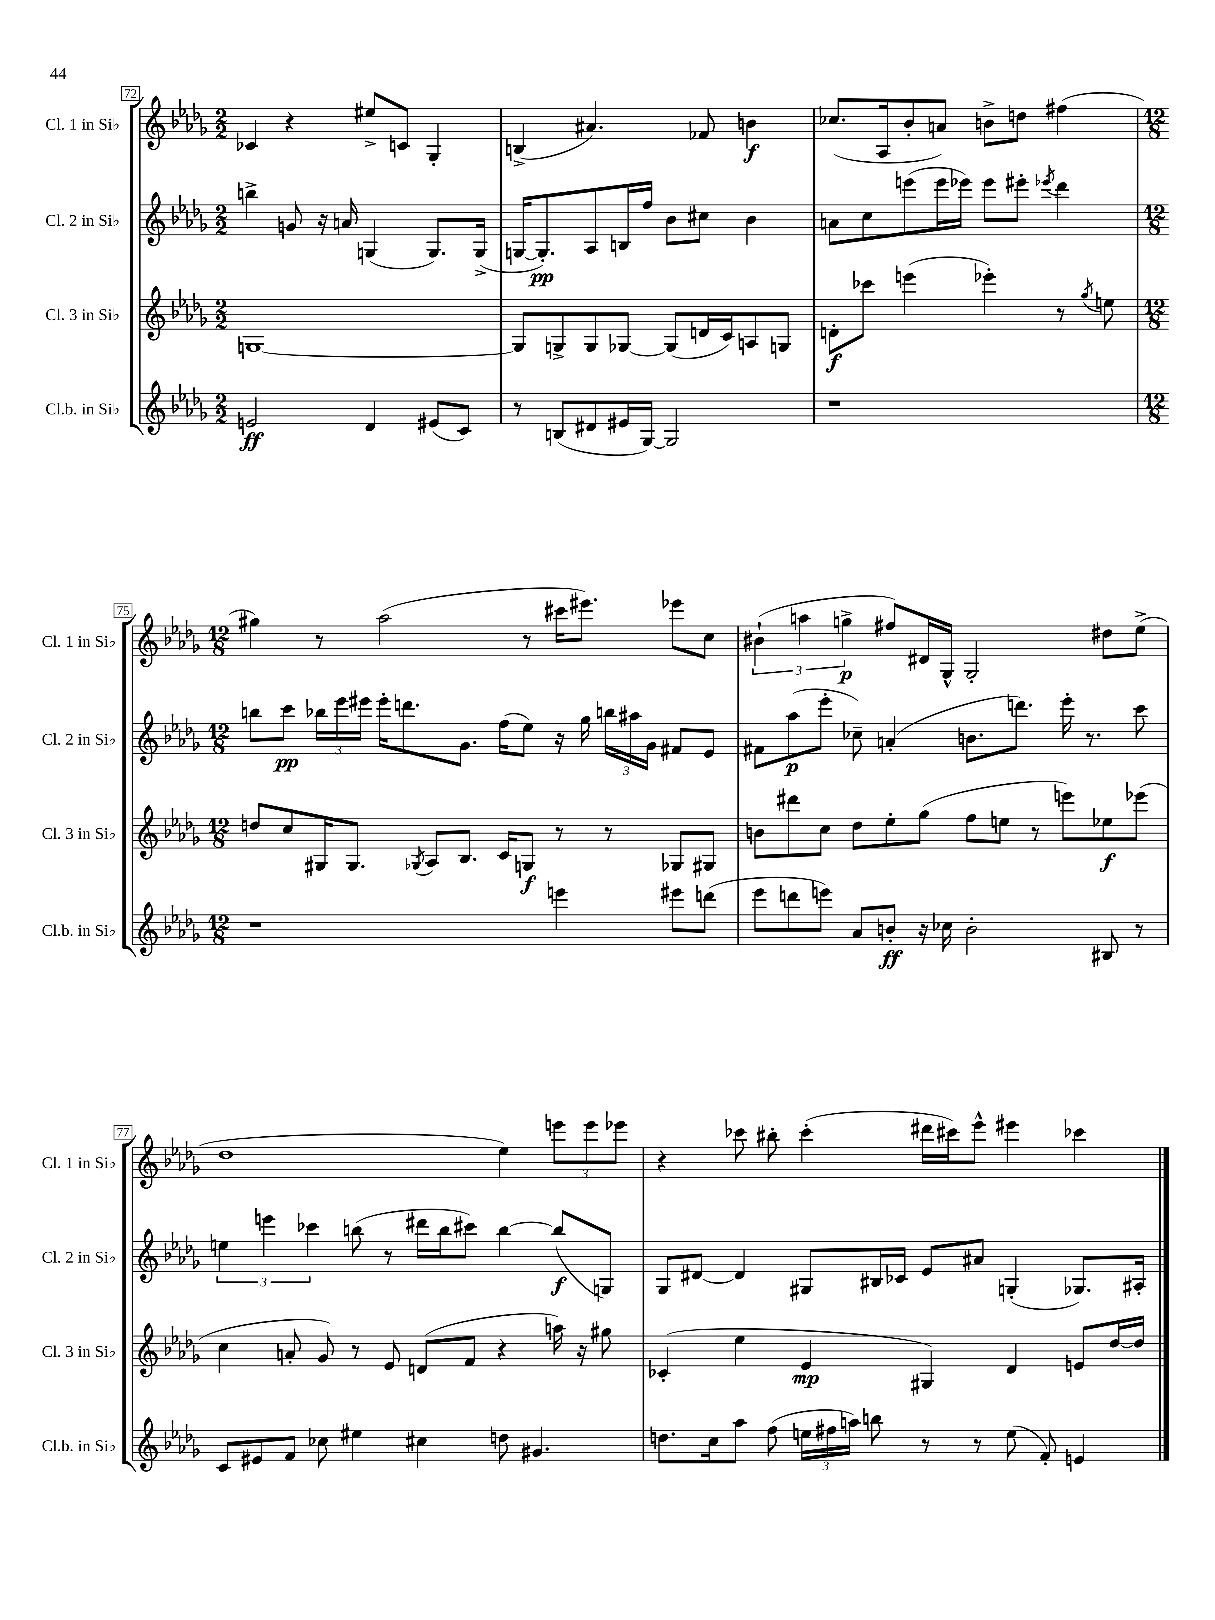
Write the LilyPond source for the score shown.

<<
\new StaffGroup <<
\new Staff = "s0" \with { instrumentName = "Cl. 1 in Sib" shortInstrumentName = "Cl. 1 in Sib" } {
    \clef treble \key des \major \numericTimeSignature \time 2/2
    \autoBeamOff ces'4 r4 eis''8[-> c'8] ges4-. |
    b4->( ais'4.) fes'8 b'4\f |
    ces''8.[( aes16 bes'8-. a'8]) b'8[-> d''8] fis''4( |
    \numericTimeSignature \time 12/8 gis''4) r8 aes''2( r8 cis'''16[ eis'''8.]) ees'''8[ c''8] |
    \tuplet 3/2 { bis'4-!( a''4 g''4->\p } fis''8[) dis'16 ges16]-^ ges2-. dis''8[ ees''8]->( |
    des''1 ees''4) \tuplet 3/2 { e'''8[ e'''8 ees'''8] } |
    r4 ces'''8 bis''8-. ces'''4-.( dis'''16[ cis'''16) ees'''8]-^ eis'''4 ces'''4 \bar "|." |
}
\new Staff = "s1" \with { instrumentName = "Cl. 2 in Sib" shortInstrumentName = "Cl. 2 in Sib" } {
    \clef treble \key des \major \numericTimeSignature \time 2/2
    \autoBeamOff b''4-> g'8 r16 a'16 g4( g8.[) g16]->( |
    g16[~ g8.-.\pp) aes8 b16 f''16] bes'8[ cis''8] bes'4 |
    a'8[ c''8 e'''8( e'''16 ees'''16]) ees'''8[ eis'''8]-. \acciaccatura { ees'''8 } des'''4 |
    \numericTimeSignature \time 12/8 b''8[ c'''8]\pp \tuplet 3/2 { bes''16[ ees'''16 eis'''16] } eis'''16[-. d'''8. ges'8.] f''16[( ees''8]) r16 ges''16 \tuplet 3/2 { b''16[ ais''16 ges'16] } fis'8[ ees'8] |
    fis'8[ aes''8\p( ees'''8]-. ces''8--) a'4-.( b'8.[ d'''8.]) ees'''16-. r8. c'''8 |
    \tuplet 3/2 { e''4 e'''4 ces'''4 } b''8( r8 dis'''16[ b''16 cis'''8]) b''4~ b''8[\f( g8]) |
    ges8[ dis'8]~ dis'4 gis8[ bis16 ces'16] ees'8[ ais'8] g4-.( ges8.[) ais16]-. \bar "|." |
}
\new Staff = "s2" \with { instrumentName = "Cl. 3 in Sib" shortInstrumentName = "Cl. 3 in Sib" } {
    \clef treble \key des \major \numericTimeSignature \time 2/2
    \autoBeamOff g1~ |
    g8[ g8-> g8 ges8]~ ges8[( d'16 c'16) a8 g8] |
    d'8[-.\f ces'''8] e'''4( ees'''4-.) r8 \acciaccatura { ges''8 } e''8 |
    \numericTimeSignature \time 12/8 d''8[ c''8 gis16 gis8.] \acciaccatura { ges8 } aes8[ bes8.] c'16[ g8]\f r8 r8 ges8[ gis8] |
    b'8[ dis'''8 c''8] des''8[ ees''8-. ges''8]( f''8[ e''8] r8 e'''8[) ees''8\f ees'''8]( |
    c''4 a'8-. ges'8) r8 ees'8 d'8[( f'8] r4 a''16) r16 gis''8 |
    ces'4-.( ees''4 ees'4\mp gis4) des'4 e'8[ des''16~ des''16] \bar "|." |
}
\new Staff = "s3" \with { instrumentName = "Cl.b. in Sib" shortInstrumentName = "Cl.b. in Sib" } {
    \clef treble \key des \major \numericTimeSignature \time 2/2
    \autoBeamOff e'2\ff des'4 eis'8[( c'8]) |
    r8 b8[( dis'8 eis'16 ges16]~) ges2 |
    r1 |
    \numericTimeSignature \time 12/8 r1 e'''4 eis'''8[ d'''8]( |
    ees'''8[ d'''8 e'''8]) aes'8[ b'8]-.\ff r16 ces''16 b'2-. bis8 r8 |
    c'8[ eis'8 f'8] ces''8 eis''4 cis''4 d''8 gis'4. |
    d''8.[ c''16 aes''8] f''8( \tuplet 3/2 { e''16[ fis''16 a''16]) } b''8 r8 r8 e''8( f'8-.) e'4 \bar "|." |
}
>>
>>
\layout { \context { \Score currentBarNumber = #72 \override BarNumber.stencil = #(make-stencil-boxer 0.1 0.3 ly:text-interface::print) } }
